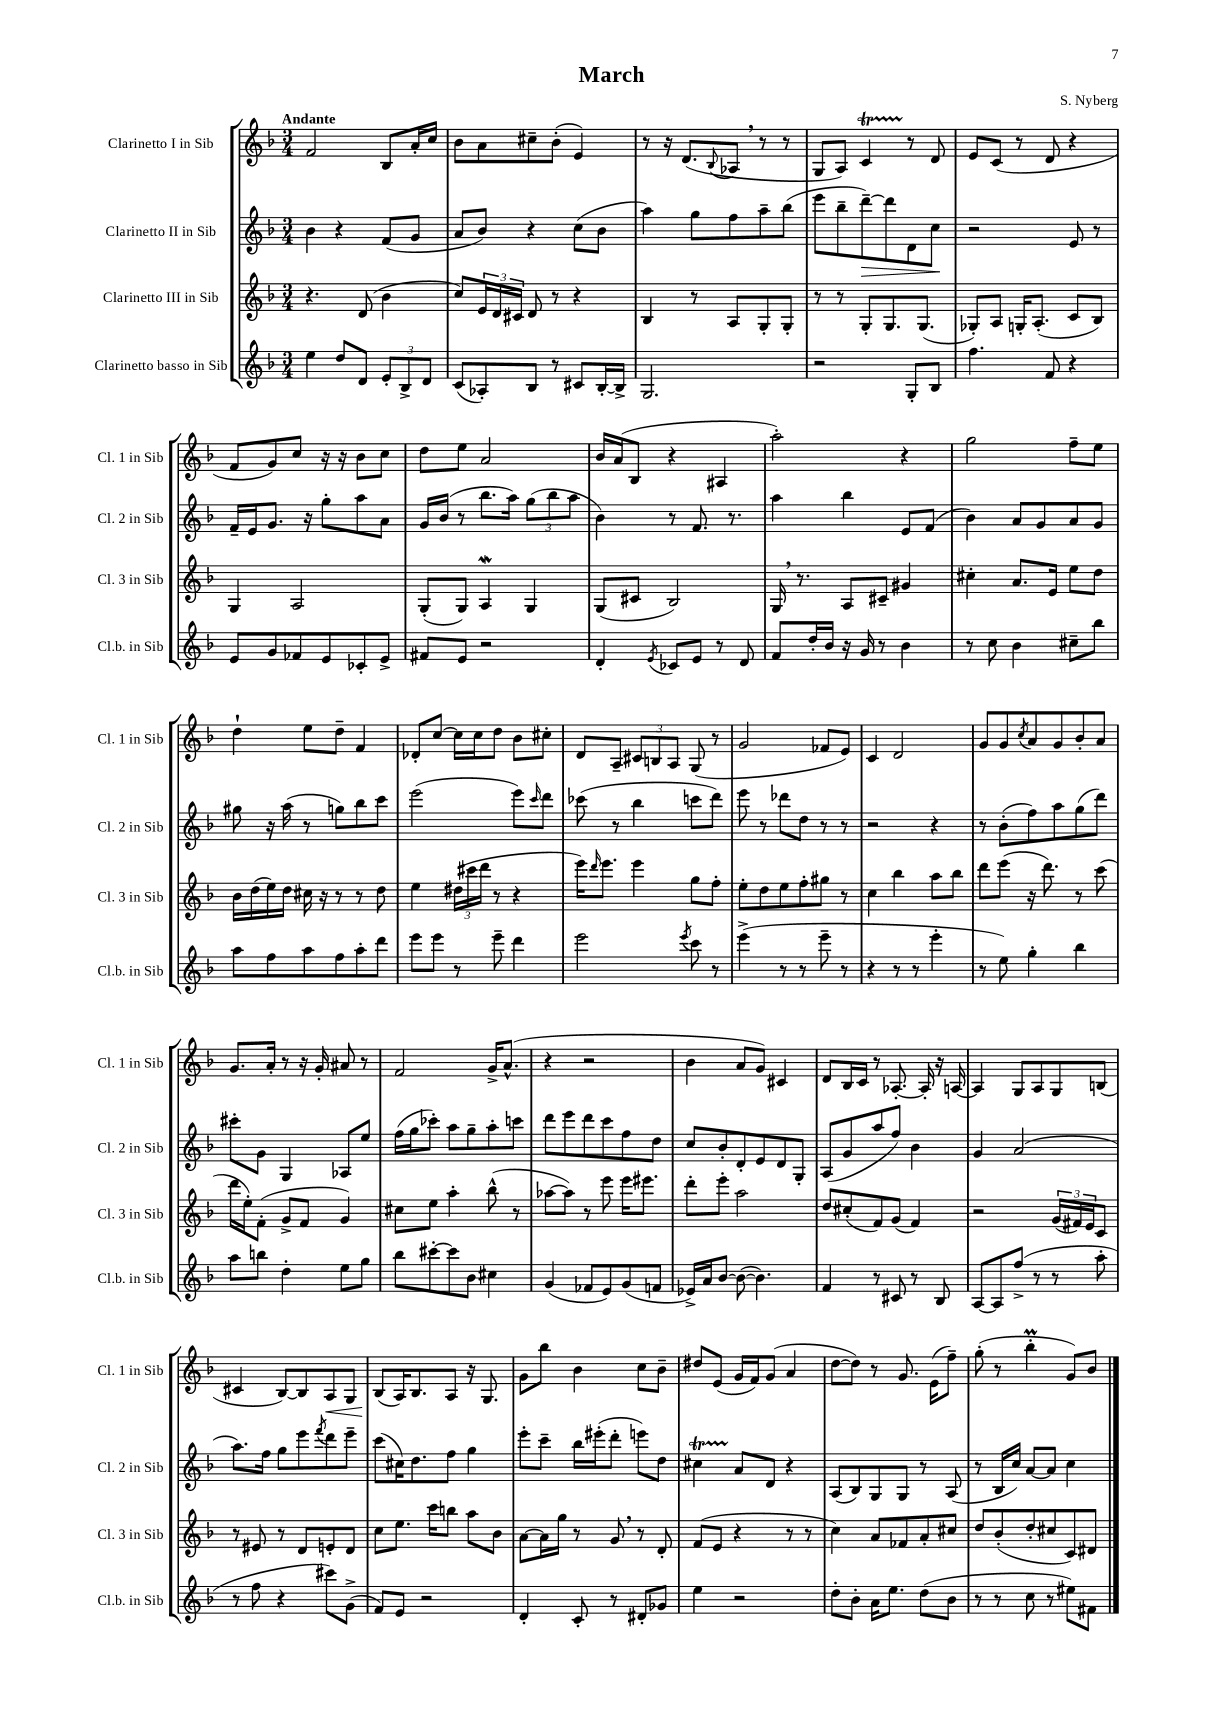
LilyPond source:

\header { title = "March" composer = "S. Nyberg" }
<<
\new StaffGroup <<
\new Staff = "s0" \with { instrumentName = "Clarinetto I in Sib" shortInstrumentName = "Cl. 1 in Sib" } {
    \clef treble \key f \major \numericTimeSignature \time 3/4 \tempo "Andante"
    f'2 bes8 a'16-. c''16 |
    bes'8 a'8 cis''8-- bes'8-.( e'4) |
    r8 r16 d'8.( \appoggiatura { bes8 } aes8 \breathe r8 r8 |
    g8 a8) c'4\startTrillSpan r8\stopTrillSpan d'8 |
    e'8 c'8( r8 d'8 r4 |
    f'8 g'8) c''8 r16 r16 bes'8 c''8 |
    d''8 e''8 a'2 |
    bes'16 a'16( bes8 r4 ais4 |
    a''2-.) r4 |
    g''2 f''8-- e''8 |
    d''4-! e''8 d''8-- f'4 |
    des'8-. c''8~ c''16 c''16 d''8 bes'8 cis''8-. |
    d'8 a8-- \tuplet 3/2 { cis'8 b8 a8 } g8( r8 |
    g'2 fes'8 e'8) |
    c'4 d'2 |
    g'8 g'8 \acciaccatura { c''8 } a'8 g'8 bes'8-. a'8 |
    g'8. a'16-. r8 r16 g'16-. ais'8 r8 |
    f'2 g'16-> a'8.-^( |
    r4 r2 |
    bes'4 a'8 g'8) cis'4 |
    d'8 bes16 c'16 r8 aes8.~-. aes16-. r16 a16~ |
    a4 g8 a8 g8 b8( |
    cis'4 bes8~) bes8 a8\< g8 |
    bes8\!( a16) bes8. a8 r16 g8. |
    g'8 bes''8 bes'4 c''8 bes'8-- |
    dis''8 e'8( g'16 f'16) g'8( a'4 |
    d''8~ d''8) r8 g'8. e'16( f''8--) |
    g''8-.( r8 bes''4-.\prall g'8) bes'8 \bar "|." |
}
\new Staff = "s1" \with { instrumentName = "Clarinetto II in Sib" shortInstrumentName = "Cl. 2 in Sib" } {
    \clef treble \key f \major \numericTimeSignature \time 3/4
    bes'4 r4 f'8( g'8 |
    a'8 bes'8) r4 c''8( bes'8 |
    a''4) g''8 f''8 a''8-- bes''8( |
    e'''8 bes''8-- d'''8~--\>) d'''8 d'8 c''8\! |
    r2 e'8 r8 |
    f'16-- e'16 g'8. r16 g''8-. a''8 a'8 |
    g'16 bes'16( r8 bes''8. a''16) \tuplet 3/2 { g''8( bes''8 a''8 } |
    bes'4) r8 f'8. r8. |
    a''4 bes''4 e'8 f'8( |
    bes'4) a'8 g'8 a'8 g'8 |
    gis''8 r16 a''16( r8 g''8) bes''8 c'''8 |
    e'''2( e'''8) \grace { c'''16 } d'''8 |
    ces'''8( r8 bes''4 c'''8 d'''8) |
    e'''8 r8 des'''8 d''8 r8 r8 |
    r2 r4 |
    r8 bes'8-.( f''8) a''8 g''8( d'''8) |
    cis'''8-. g'8 g4 aes8 e''8 |
    f''16( g''16 ces'''8-.) a''8 g''8-- a''8-. c'''8 |
    d'''8 e'''8 d'''8 c'''8 f''8 d''8 |
    c''8 bes'8-. d'8-. e'8 d'8 g8-. |
    a8( g'8 a''8 f''8) bes'4 |
    g'4 a'2( |
    a''8.) f''16 g''8 e'''8 \acciaccatura { f'''8 } d'''8 e'''8-- |
    c'''8( cis''16) d''8. f''8 g''4 |
    e'''8-. c'''8-- bes''16 eis'''16-.( d'''8-. e'''8) d''8 |
    cis''4\startTrillSpan a'8\stopTrillSpan d'8 r4 |
    a8( bes8) g8 g8 r8 a8( |
    r8 bes16 c''16) a'8~ a'8 c''4 \bar "|." |
}
\new Staff = "s2" \with { instrumentName = "Clarinetto III in Sib" shortInstrumentName = "Cl. 3 in Sib" } {
    \clef treble \key f \major \numericTimeSignature \time 3/4
    r4. d'8( bes'4 |
    c''8) \tuplet 3/2 { e'16 d'16 cis'16 } d'8 r8 r4 |
    bes4 r8 a8 g8-. g8-. |
    r8 r8 g8-. g8. g8.( |
    ges8-.) a8 g16-. a8.-.( c'8 bes8) |
    g4 a2 |
    g8-.( g8) a4\mordent g4 |
    g8( cis'8 bes2) |
    g16 \breathe r8. a8 cis'8-- gis'4 |
    cis''4-. a'8. e'16 e''8 d''8 |
    bes'16 d''16( e''16) d''16 cis''16 r16 r8 r8 d''8 |
    e''4 \tuplet 3/2 { dis''16( cis'''16 d'''16 } r8 r4 |
    e'''16) \grace { d'''16 } e'''8. e'''4 g''8 f''8-. |
    e''8-. d''8 e''8 f''8-. gis''8 r8 |
    c''4 bes''4 a''8 bes''8 |
    d'''8 e'''8( r16 d'''8.) r8 c'''8( |
    d'''16 e''16-.) f'8-.( g'8-> f'8 g'4) |
    cis''8 e''8 a''4-. bes''8-^( r8 |
    aes''8~ aes''8) r8 e'''8 e'''16 eis'''8. |
    d'''8-. e'''8-. a''2 |
    d''8 cis''8-.( f'8) g'8( f'4) |
    r2 \tuplet 3/2 { g'16( fis'16) e'16 } c'8 |
    r8 eis'8 r8 d'8 e'8-. d'8 |
    c''8 e''8. c'''16 b''8 a''8 bes'8 |
    a'8~ a'16 g''16 r8 g'8 \breathe r8 d'8-. |
    f'8( e'8 r4 r8 r8 |
    c''4) a'8 fes'8 a'8-. cis''8 |
    d''8 bes'8-.( d''8-. cis''8 c'8) dis'8 \bar "|." |
}
\new Staff = "s3" \with { instrumentName = "Clarinetto basso in Sib" shortInstrumentName = "Cl.b. in Sib" } {
    \clef treble \key f \major \numericTimeSignature \time 3/4
    e''4 d''8 d'8 \tuplet 3/2 { e'8-. bes8-> d'8 } |
    c'8( aes8-.) bes8 r8 cis'8 bes16~-. bes16-> |
    g2. |
    r2 g8-. bes8 |
    f''4. f'8 r4 |
    e'8 g'8 fes'8 e'8 ces'8-. e'8-> |
    fis'8 e'8 r2 |
    d'4-. \acciaccatura { e'8 } ces'8 e'8 r8 d'8 |
    f'8 d''16-. bes'16 r16 g'16 r8 bes'4 |
    r8 c''8 bes'4 cis''8-- bes''8 |
    a''8 f''8 a''8 f''8 a''8-. d'''8 |
    e'''8 e'''8 r8 e'''8-- d'''4 |
    e'''2 \acciaccatura { e'''8 } c'''8 r8 |
    e'''4->( r8 r8 e'''8-- r8 |
    r4 r8 r8 e'''4-. |
    r8 e''8) g''4-. bes''4 |
    a''8 b''8 d''4-. e''8 g''8 |
    bes''8 cis'''8~-. cis'''8 bes'8 cis''4 |
    g'4( fes'8 e'8) g'8( f'8 |
    ees'16->) a'16 bes'8~ bes'8~( bes'4.) |
    f'4 r8 cis'8 r8 bes8 |
    a8~ a8 f''8->( r8 r8 a''8-. |
    r8 f''8 r4 cis'''8) g'8->( |
    f'8) e'8 r2 |
    d'4-. c'8-. r8 dis'8-. ges'8 |
    e''4 r2 |
    d''8-. bes'8-. a'16 e''8. d''8( bes'8 |
    r8 r8 c''8 r8 eis''8) fis'8 \bar "|." |
}
>>
>>
\layout { \context { \Score \remove "Bar_number_engraver" } }
